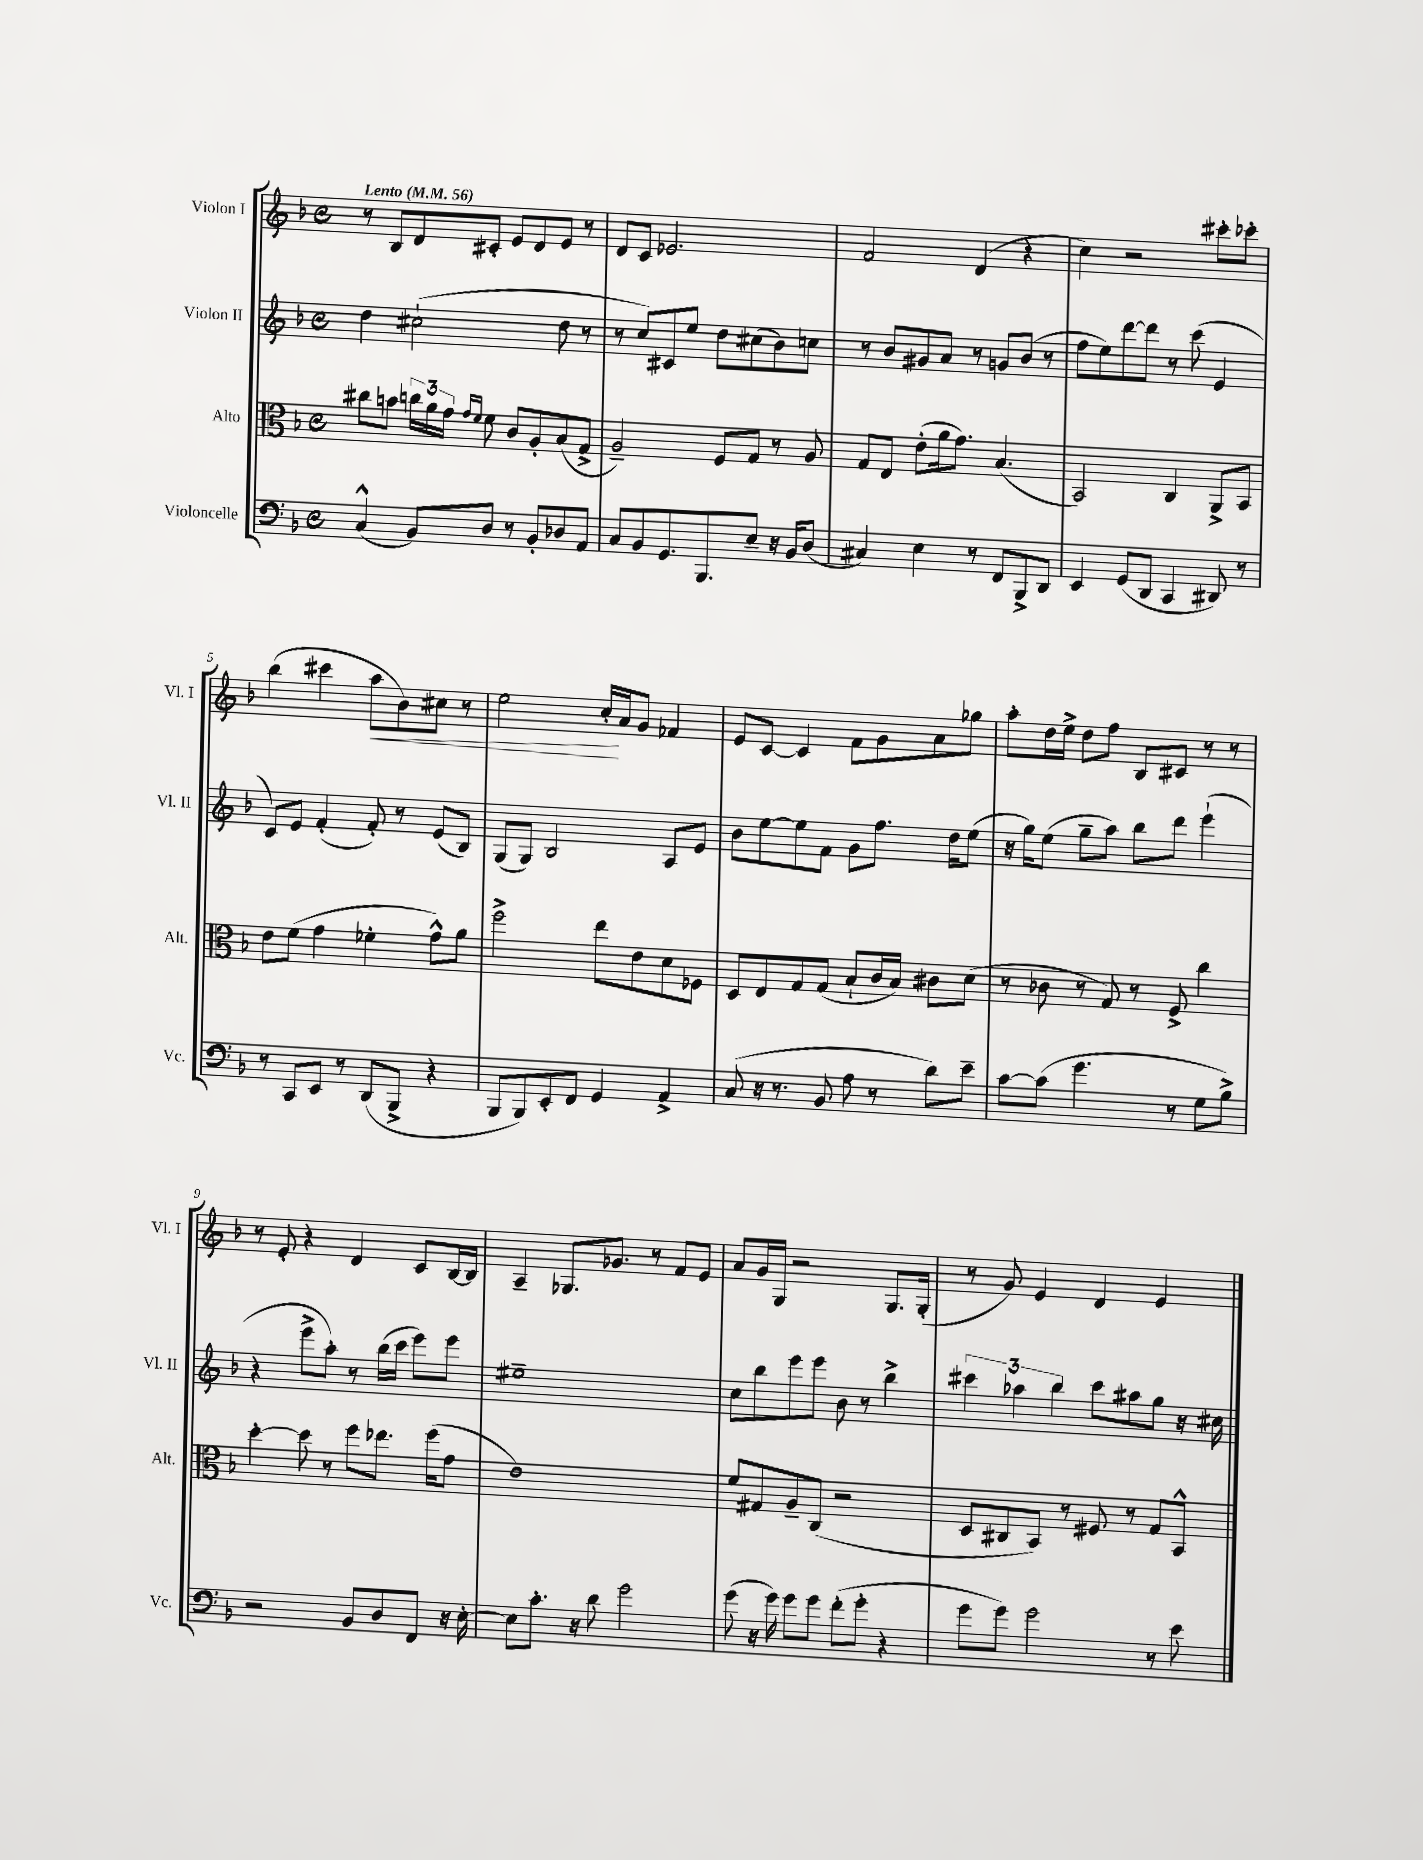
<<
\new StaffGroup <<
\new Staff = "s0" \with { instrumentName = "Violon I" shortInstrumentName = "Vl. I" } {
    \clef treble \key f \major \defaultTimeSignature \time 4/4 \tempo "Lento" 4 = 56
    r8 bes8 d'8 cis'8-. e'8 d'8 e'8 r8 |
    d'8 c'8 ees'2. |
    f'2 d'4( r4 |
    c''4) r2 cis'''8-. ces'''8-. |
    bes''4( cis'''4 a''8\< bes'8) cis''8 r8 |
    e''2 c''16-.\! a'16 g'8 fes'4 |
    e'8 c'8~ c'4 f'8 g'8 a'8 ges''8 |
    a''8-. d''16 e''16-> d''8 f''8 bes8 cis'8 r8 r8 |
    r8 e'8-. r4 d'4 c'8 bes16~ bes16 |
    a4-- ges8. ges'8. r8 f'8 e'8 |
    a'8 g'16 g16 r2 g8. g16-.( |
    r8 g'8) e'4 d'4 e'4 \bar "|." |
}
\new Staff = "s1" \with { instrumentName = "Violon II" shortInstrumentName = "Vl. II" } {
    \clef treble \key f \major \defaultTimeSignature \time 4/4
    d''4 cis''2-!( d''8 r8 |
    r8 c''8) cis'8 e''8 d''8 cis''8( bes'8) c''8 |
    r8 bes'8 gis'8 a'8 r8 g'8 bes'8( r8 |
    f''8 e''8) d'''8~ d'''8 r8 c'''8( e'4 |
    c'8) e'8 f'4-.( f'8-.) r8 e'8( bes8) |
    g8( g8) bes2 a8 e'8 |
    bes'8 e''8~ e''8 f'8 g'8 f''8. d''16 e''8( |
    r16 g''16) e''8( g''8-- a''8) bes''8 d'''8 e'''4-!( |
    r4 e'''8-> a''8-.) r8 bes''16( c'''16 e'''8) e'''8 |
    eis''1-- |
    c''8 bes''8 e'''8 e'''8 bes'8 r8 bes''4-> |
    \tuplet 3/2 { cis'''4 aes''4 bes''4 } cis'''8 ais''8 g''8 r16 cis''16 \bar "|." |
}
\new Staff = "s2" \with { instrumentName = "Alto" shortInstrumentName = "Alt." } {
    \clef alto \key f \major \defaultTimeSignature \time 4/4
    cis''8 b'8 \tuplet 3/2 { c''16 a'16 g'16 } \grace { g'16 f'16 } f'8 c'8 a8-. bes8( g8-> |
    a2--) f8 g8 r8 a8 |
    g8 e8 e'8-.( a'16 g'8.) bes4.( |
    bes,2) c4 a,8-> bes,8 |
    e'8 f'8( g'4 fes'4-. g'8-^) a'8 |
    f''2-> e''8 e'8 d'8 fes8 |
    d8 e8 g8 g8( bes8-! c'16 bes16) cis'8 d'8( |
    r8 ces'8 r8 g8) r8 f8-> c''4 |
    d''4~-. d''8 r8 f''8 ees''8. f''16( g'8 |
    e'1) |
    f'8 gis8 a8-- c8( r2 |
    d8 cis8 bes,8) r8 fis8 r8 g8 bes,8-^ \bar "|." |
}
\new Staff = "s3" \with { instrumentName = "Violoncelle" shortInstrumentName = "Vc." } {
    \clef bass \key f \major \defaultTimeSignature \time 4/4
    c4-^( bes,8) d8 r8 bes,8-. des8 a,8 |
    c8 bes,8 g,8. bes,,8. e8-- r16 bes,16 d8( |
    cis4) e4 r8 f,8 bes,,8-> d,8 |
    e,4 g,8( d,8 c,4 dis,8) r8 |
    r8 c,8 e,8 r8 d,8( bes,,8-> r4 |
    bes,,8 bes,,8) e,8-. f,8 g,4 a,4-> |
    c8( r16 r8. bes,8 a8 r8 d'8) e'8-- |
    c'8~ c'8( g'4. r8 g8 bes8->) |
    r2 bes,8 d8 f,8 r16 e16~-. |
    e8 c'8.-. r16 d'8 g'2 |
    g'8( r16 g'16) g'8 g'8 f'8-.( g'8-. r4 |
    g'8 g'8) g'2 r8 e'8 \bar "|." |
}
>>
>>
